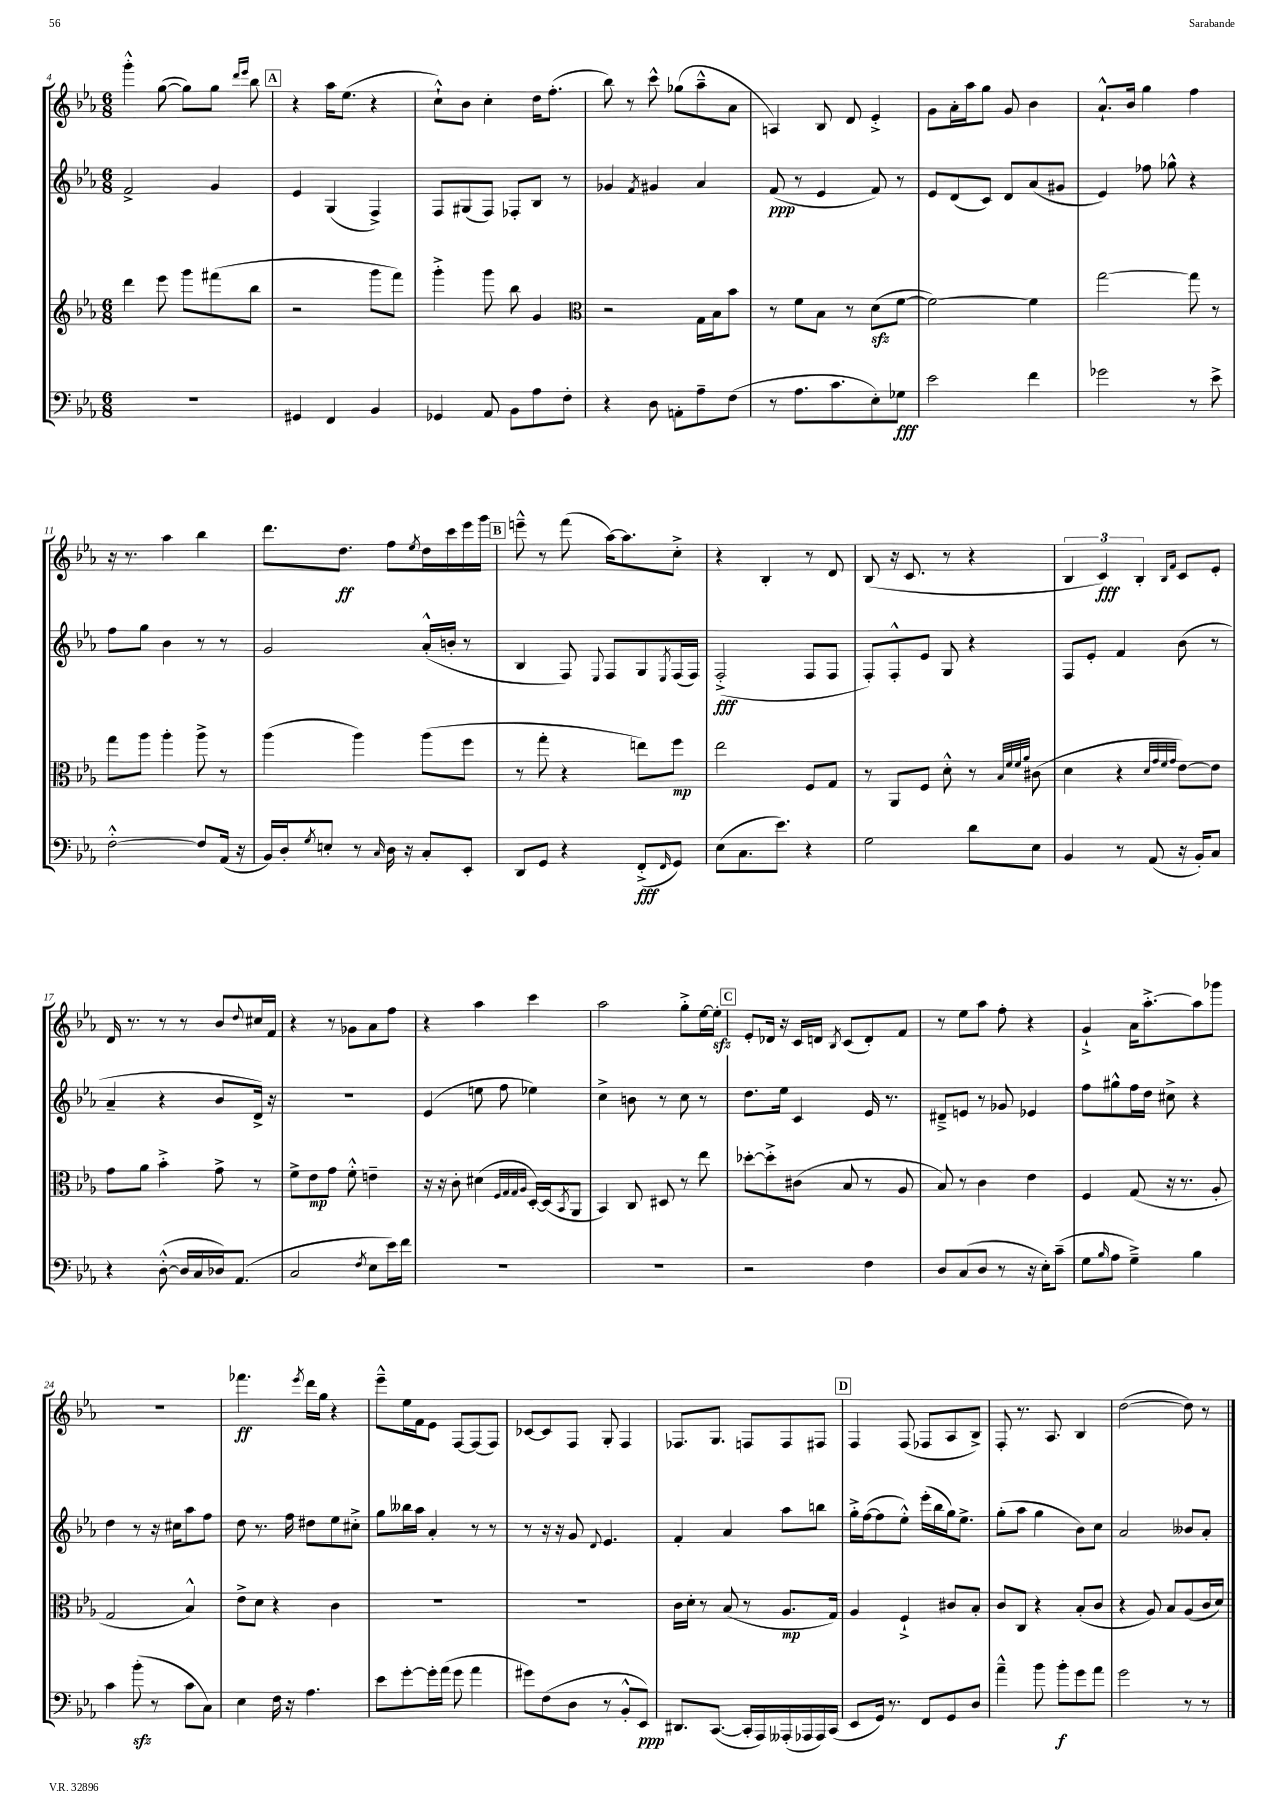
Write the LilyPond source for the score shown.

<<
\new StaffGroup <<
\new Staff = "s0" {
    \clef treble \key ees \major \numericTimeSignature \time 6/8
    g'''4-.-^ g''8~( g''8) g''8 \grace { d'''16 ees'''16 } bes''8 |
    \mark \markup { \box "A" } r4 aes''16 ees''8.( r4 |
    c''8-!-^) bes'8 c''4-. d''16 f''8.-.( |
    bes''8) r8 c'''8-^ ges''8( aes''8---^ aes'8 |
    a4) bes8 d'8 ees'4-.-> |
    g'8 aes'16-. aes''16 g''8 g'8 bes'4 |
    aes'8.-!-^ bes'16 g''4 f''4 |
    r16 r8. aes''4 bes''4 |
    d'''8. d''8.\ff f''8 \acciaccatura { ees''8 } d''16 c'''16 ees'''16 g'''16 |
    \mark \markup { \box "B" } e'''8---^ r8 f'''8( aes''16~) aes''8. c''8-.-> |
    r4 bes4-. r8 d'8 |
    bes8( r16 c'8. r8 r4 |
    \tuplet 3/2 { bes4 c'4\fff) bes4-. } \grace { bes16 f'16 } c'8 ees'8-. |
    d'16 r8. r8 r8 bes'8 \appoggiatura { d''8 } cis''16 f'16 |
    r4 r8 ges'8 aes'8 f''8 |
    r4 aes''4 c'''4 |
    aes''2 g''8-.-> ees''16~ ees''16-.\sfz |
    \mark \markup { \box "C" } ees'8-. des'16 r16 c'16 d'16 \acciaccatura { bes8 } c'8( d'8-.) f'8 |
    r8 ees''8 aes''8 f''8-. r4 |
    g'4-!-> aes'16 aes''8.~-.-> aes''8 ges'''8 |
    R2. |
    fes'''4.\ff \acciaccatura { ees'''8 } d'''16 g''16 r4 |
    ees'''8---^ ees''16 f'16 ees'8 f8~ f8( f8) |
    ces'8~ ces'8 f8 g8-. f4 |
    fes8. g8. f8 f8 fis8 |
    \mark \markup { \box "D" } f4 f8( fes8 aes8 bes8->) |
    f8-. r8. aes8. bes4 |
    d''2~( d''8) r8 \bar "|." |
}
\new Staff = "s1" {
    \clef treble \key ees \major \numericTimeSignature \time 6/8
    f'2-> g'4 |
    \mark \markup { \box "A" } ees'4 g4( f4->) |
    f8 gis8( f8) fes8-. bes8 r8 |
    ges'4 \acciaccatura { f'8 } gis'4 aes'4 |
    f'8\ppp( r8 ees'4 f'8) r8 |
    ees'8 d'8( c'8) d'8 aes'8( gis'8 |
    ees'4) fes''8 ges''8-^ r4 |
    f''8 g''8 bes'4 r8 r8 |
    g'2 aes'16-.-^( b'16-. r8 |
    \mark \markup { \box "B" } bes4 f8) \appoggiatura { ees8 } f8 g8 \acciaccatura { ees8 } f16( f16) |
    f2-.->\fff( f8 f8 |
    f8-.) f8-.-^ ees'8 g8 r4 |
    f8 ees'8-. f'4 bes'8( r8 |
    aes'4-- r4 bes'8 d'16->) r16 |
    R2. |
    ees'4( e''8 f''8 ees''4) |
    c''4-> b'8 r8 c''8 r8 |
    \mark \markup { \box "C" } d''8. ees''16 c'4 ees'16 r8. |
    dis'8---> e'8 r8 ges'8 ees'4 |
    f''8 gis''8-^ f''16 d''16 cis''8-> r4 |
    d''4 r8 r16 cis''16 aes''8 f''8 |
    d''8 r8. f''16 dis''8 ees''8 cis''8-.-> |
    g''8 beses''16 aes''16 aes'4-. r8 r8 |
    r8 r16 r16 g'8 \appoggiatura { d'8 } ees'4. |
    f'4-. aes'4 aes''8 b''8 |
    \mark \markup { \box "D" } g''16-.-> f''16~( f''8 ees''8-.-^) ees'''16-.( bes''16 g''16) ees''8.-> |
    g''8-.( aes''8 g''4 bes'8) c''8 |
    aes'2 beses'8 aes'8-. \bar "|." |
}
\new Staff = "s2" {
    \clef treble \key ees \major \numericTimeSignature \time 6/8
    d'''4 ees'''8 g'''8 fis'''8( bes''8 |
    \mark \markup { \box "A" } r2 g'''8 f'''8) |
    g'''4-.-> g'''8 bes''8 g'4 |
    \clef alto r2 g16 bes16 bes'8 |
    r8 f'8 bes8 r8 d'8\sfz( f'8~ |
    f'2~) f'4 |
    g''2~ g''8 r8 |
    g''8 aes''8 aes''4-. aes''8-> r8 |
    aes''4( aes''4) aes''8( f''8 |
    \mark \markup { \box "B" } r8 g''8-. r4 e''8) f''8\mp |
    ees''2 f8 g8 |
    r8 aes,8 f8 d'8-.-^ r8 \grace { bes32 f'32 f'32 aes'32 } cis'8( |
    d'4 r4 \grace { d'32 g'32 f'32 g'32 } ees'8~) ees'8 |
    g'8 aes'8 bes'4-.-> g'8-> r8 |
    f'8-> ees'8\mp g'8 f'8-.-^ e'4-- |
    r16 r16 c'8-. dis'4( \grace { f32 g32 g32 aes32 } d16~-.) d16( \acciaccatura { bes,8 } aes,8 |
    bes,4) c8 dis8 r8 ees''8 |
    \mark \markup { \box "C" } des''8~-. des''8-.-> cis'8( bes8 r8 aes8 |
    bes8) r8 c'4 ees'4 |
    f4 g8( r16 r8. aes8-. |
    g2 bes4-^) |
    ees'8-> d'8 r4 c'4 |
    R2. |
    R2. |
    c'16 d'16-. r8 bes8( r8 aes8.\mp g16) |
    \mark \markup { \box "D" } aes4 f4-!-> cis'8 bes8-. |
    c'8 c8 r4 bes8-.( c'8 |
    r4 aes8) bes8 aes8( c'16 d'16) \bar "|." |
}
\new Staff = "s3" {
    \clef bass \key ees \major \numericTimeSignature \time 6/8
    R2. |
    \mark \markup { \box "A" } gis,4 f,4 bes,4 |
    ges,4 aes,8 bes,8 aes8 f8-. |
    r4 d8 a,8-. aes8-- f8( |
    r8 aes8. c'8. ees8-.) ges8\fff |
    ees'2 f'4 |
    ges'2 r8 ees'8-> |
    f2~-.-^ f8 aes,16( r16 |
    bes,16) d16-. \acciaccatura { g8 } e8-. r8 \grace { c16 } d16 r16 c8-. ees,8-. |
    \mark \markup { \box "B" } d,8 g,8 r4 f,8-.->\fff( \grace { f,16 } g,8) |
    ees8( c8. ees'8.) r4 |
    g2 d'8 ees8 |
    bes,4 r8 aes,8( r16 bes,16-.) c8 |
    r4 d8~-.-^( d16 c16 des16) aes,8.( |
    c2 \acciaccatura { f8 } ees8 ees'16) f'16 |
    R2. |
    R2. |
    \mark \markup { \box "C" } r2 f4 |
    d8 c8( d8 r8 r16 ees16-.) c'8--( |
    g8 \grace { bes16 } aes8 g4--->) bes4 |
    c'4 bes'8-.\sfz( r8 c'8 c8) |
    ees4 f16 r16 aes4. |
    ees'8 g'8~-. g'16-. aes'16( g'8 aes'4 |
    gis'8) f8( d8 r8 bes,8-.-^ ees,8\ppp) |
    dis,8. c,8.~( c,16-. aes,,16) aeses,,16-.( aes,,16 aes,,16) c,16( |
    \mark \markup { \box "D" } ees,8 g,16) r8. f,8 g,8 d8 |
    aes'4---^ bes'8 bes'8-.\f g'8 aes'8 |
    g'2 r8 r8 \bar "|." |
}
>>
>>
\layout { \context { \Score currentBarNumber = #4 } }
